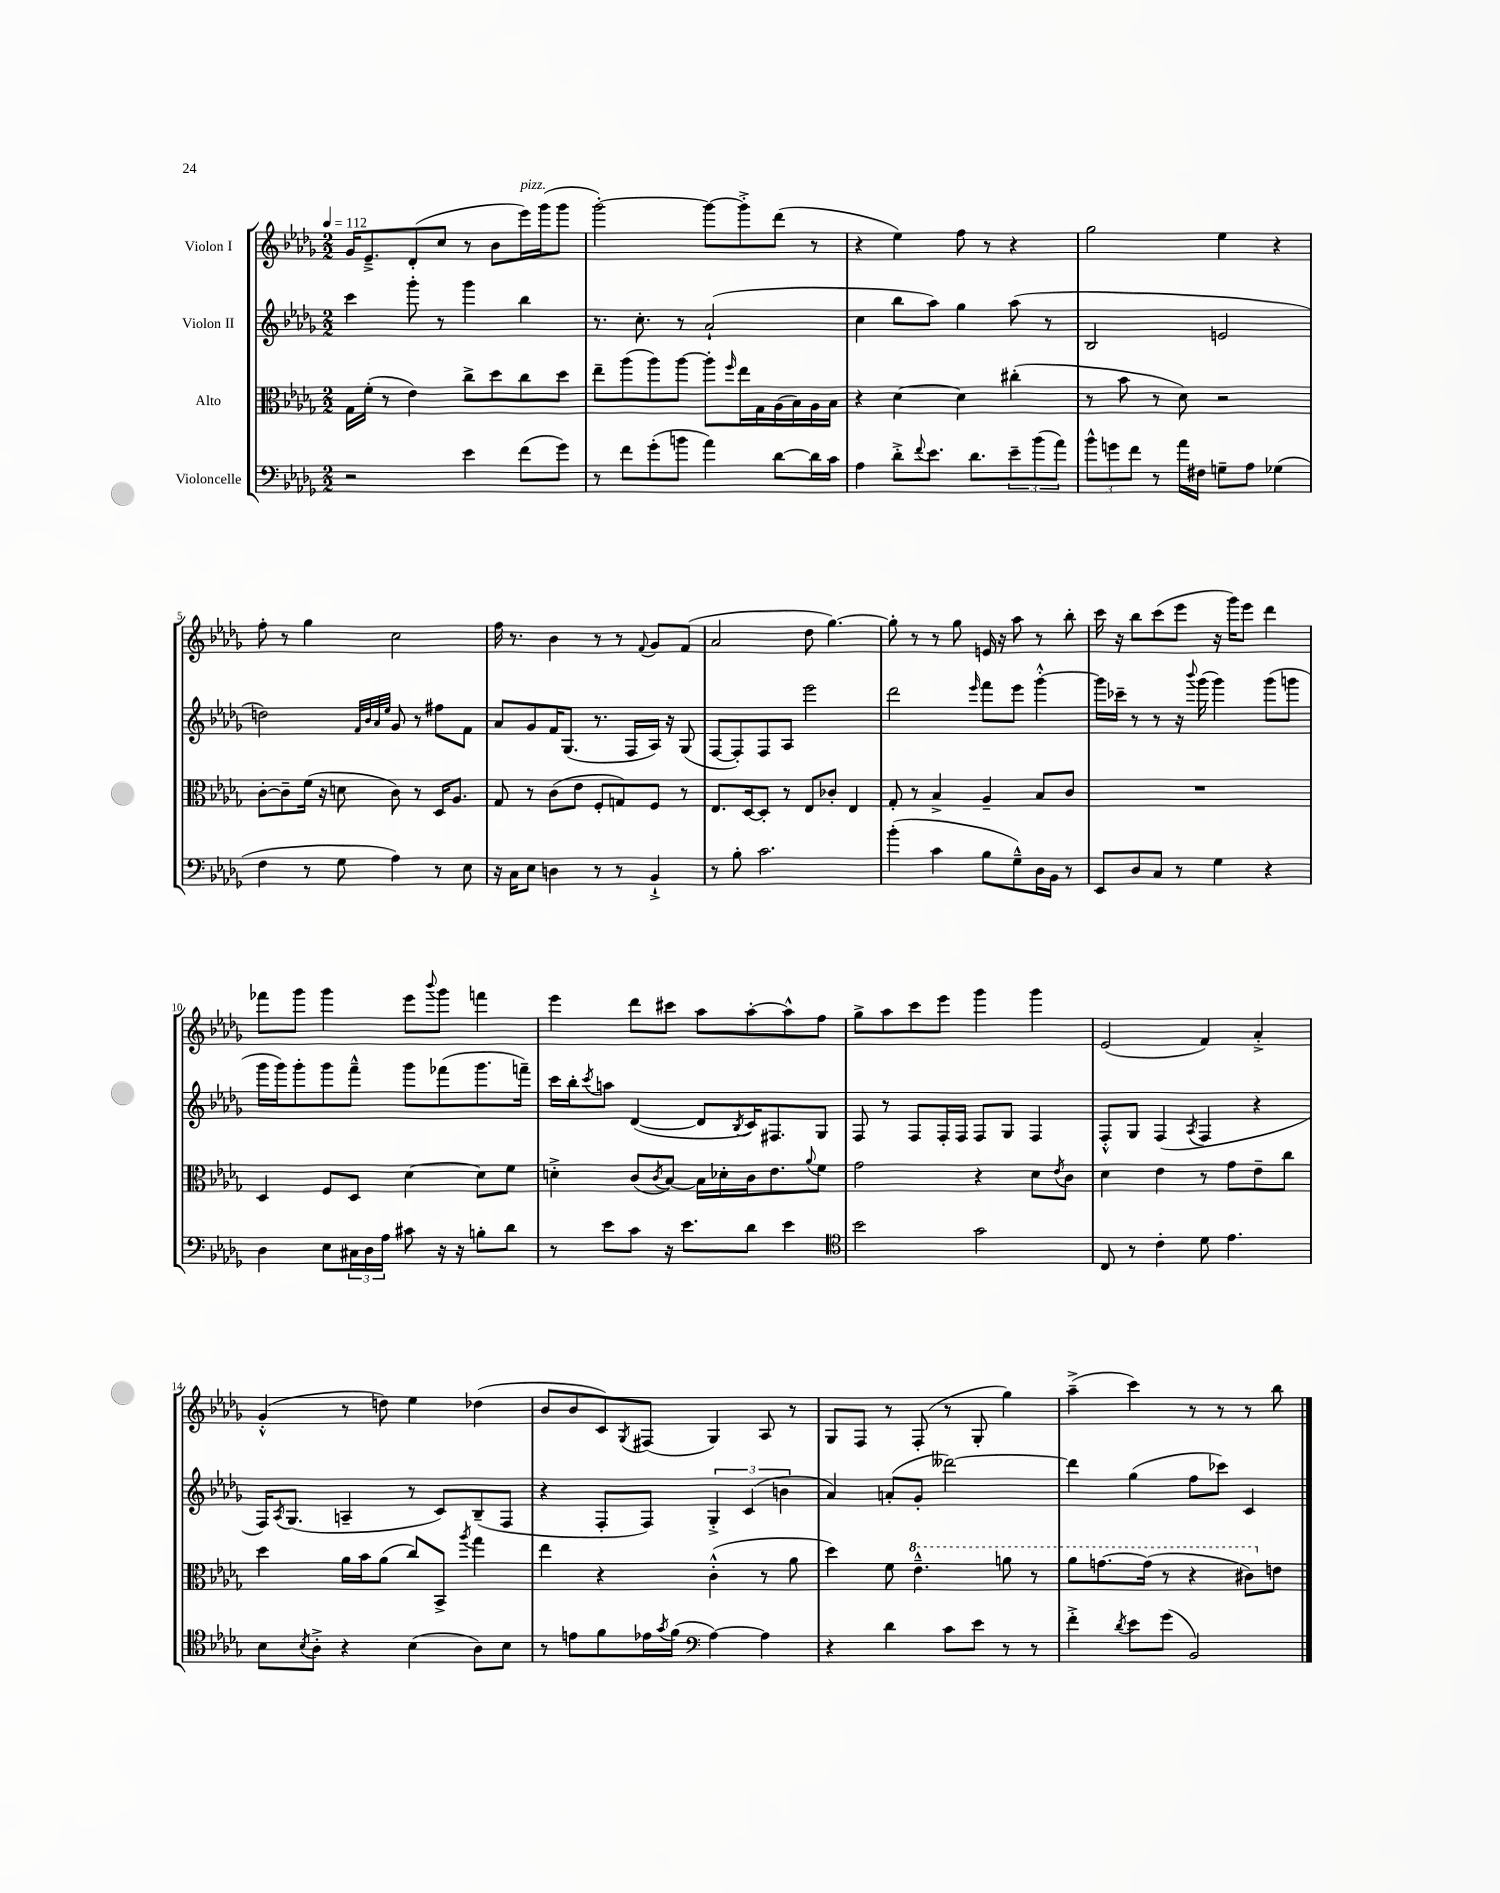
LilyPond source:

<<
\new StaffGroup <<
\new Staff = "s0" \with { instrumentName = "Violon I" } {
    \clef treble \key des \major \numericTimeSignature \time 2/2 \tempo 4 = 112
    ges'16 ees'8.---> des'8-.( c''8 r8 bes'8 ees'''16^\markup { \italic "pizz." }) ges'''16( ges'''8 |
    ges'''2~-.) ges'''8~ ges'''8-.-> des'''8( r8 |
    r4 ees''4) f''8 r8 r4 |
    ges''2 ees''4 r4 |
    f''8-. r8 ges''4 c''2 |
    f''16 r8. bes'4 r8 r8 \appoggiatura { f'8 } ges'8 f'8( |
    aes'2 des''8 ges''4.~) |
    ges''8-. r8 r8 ges''8 e'16 r16 aes''8 r8 bes''8-. |
    c'''16 r16 bes''8 c'''8( ees'''8 r16 ges'''16) ees'''8 des'''4 |
    fes'''8 ges'''8 ges'''4 ees'''8 \appoggiatura { bes'''8 } ges'''8 f'''4 |
    ees'''4 des'''8 cis'''8 aes''8 aes''8~-. aes''8-^ f''8 |
    ges''8-> aes''8 c'''8 ees'''8 ges'''4 ges'''4 |
    ees'2( f'4) aes'4-.-> |
    ges'4-.-^( r8 d''8) ees''4 des''4( |
    bes'8 bes'8 c'8) \acciaccatura { ges8 } fis8( ges4) aes8 r8 |
    ges8 f8 r8 f8-.( r8 ges8-. ges''4) |
    aes''4--->( c'''4) r8 r8 r8 bes''8 \bar "|." |
}
\new Staff = "s1" \with { instrumentName = "Violon II" } {
    \clef treble \key des \major \numericTimeSignature \time 2/2
    c'''4 ges'''8-. r8 ges'''4 bes''4 |
    r8. c''8.-. r8 aes'2-!( |
    c''4 bes''8 aes''8) ges''4 aes''8( r8 |
    bes2 e'2 |
    d''2) \grace { f'32 bes'32 aes'32 ees''32 } ges'8 r8 fis''8 f'8 |
    aes'8 ges'8 f'16 ges8.( r8. f16 aes16) r16 ges8( |
    f8~ f8-.) f8 aes8 ees'''2 |
    des'''2 \grace { ees'''16 } f'''8 ees'''8 ges'''4~-.-^ |
    ges'''16 ces'''16-- r8 r8 r16 \appoggiatura { bes'''8 } ges'''16( ges'''4) ges'''8( g'''8 |
    ges'''16 ges'''16) ges'''8-. ges'''8 f'''8---^ ges'''8 fes'''8( ges'''8. f'''16--) |
    c'''16 bes''16-. \acciaccatura { c'''8 } a''8 des'4~( des'8 \acciaccatura { bes8 } c'16) fis8. ges8 |
    f8 r8 f8 f16-. f16 f8 ges8 f4 |
    f8-.-^ ges8 f4( \acciaccatura { aes8 } f4 r4 |
    f16) \acciaccatura { aes8 } ges8.( a4-- r8 c'8) bes8--( f8 |
    r4 f8-. f8) \tuplet 3/2 { ges4-.-> c'4( b'4 } |
    aes'4) a'8-.( ges'8-. deses'''2~) |
    deses'''4 ges''4( f''8 ces'''8) c'4 \bar "|." |
}
\new Staff = "s2" \with { instrumentName = "Alto" } {
    \clef alto \key des \major \numericTimeSignature \time 2/2
    ges16 f'16-.( r8 ees'4) c''8-> des''8 c''8 des''8 |
    ees''8-- aes''8( aes''8) aes''8~ aes''8-. \grace { f''16 } ees''16 ges16 aes16( bes16) aes16 bes16 |
    r4 des'4~ des'4 cis''4-.( |
    r8 bes'8 r8 des'8) r2 |
    c'8~-. c'8-- f'16( r16 d'8 c'8) r8 des16 aes8. |
    ges8 r8 c'8( ees'8 f8-. g8) f8 r8 |
    ees8. des16~ des8-. r8 ees8 ces'8-. ees4 |
    ges8-. r8 bes4-> aes4-- bes8 c'8 |
    R1 |
    des4 f8 des8 des'4~ des'8 f'8 |
    d'4-.-> c'8( \acciaccatura { c'8 } bes8~) bes16 des'16-. c'16 ees'8. \appoggiatura { aes'8 } f'8 |
    ges'2 r4 des'8 \acciaccatura { ees'8 } c'8 |
    des'4 ees'4 r8 ges'8 ees'8-- c''8 |
    des''4 aes'16 bes'16 aes'8( c''8) bes,8-> \acciaccatura { aes''8 } ges''4 |
    ees''4 r4 c'4-.-^( r8 aes'8 |
    des''4) f'8 \ottava #1 ees''4.---^ a''8 r8 |
    aes''8 g''8.~ g''16( r8 r4 cis''8) \ottava #0 e'8 \bar "|." |
}
\new Staff = "s3" \with { instrumentName = "Violoncelle" } {
    \clef bass \key des \major \numericTimeSignature \time 2/2
    r2 ees'4 f'8( ges'8) |
    r8 f'8 ges'8-.( b'8 aes'4) des'8~ des'16 c'16 |
    aes4 des'8-.-> \appoggiatura { f'8 } ees'8. des'8. \tuplet 3/2 { ees'8-- bes'8( aes'8) } |
    \tuplet 3/2 { bes'8-^ g'8 f'8 } r8 aes'16 fis16 g8-- aes8 ges4( |
    f4 r8 ges8 aes4) r8 ees8 |
    r16 c16 ees8 d4 r8 r8 bes,4-!-> |
    r8 bes8-. c'2. |
    bes'4-.( c'4 bes8 ges8---^) des16 bes,16 r8 |
    ees,8 des8 c8 r8 ges4 r4 |
    des4 ees8 \tuplet 3/2 { cis16 des16 aes16 } cis'8 r16 r16 b8-. des'8 |
    r8 ees'8 c'8 r16 ees'8. des'8 ees'4 |
    \clef tenor bes'2 ges'2 |
    c8 r8 c'4-. des'8 ees'4. |
    bes8 \acciaccatura { bes8 } aes8-.-> r4 bes4( aes8) bes8 |
    r8 e'8 f'8 ees'16 \acciaccatura { ges'8 } f'16( \clef bass aes4~) aes4 |
    r4 des'4 c'8 ees'8 r8 r8 |
    f'4-.-> \acciaccatura { des'8 } ees'8 ges'8( bes,2) \bar "|." |
}
>>
>>
